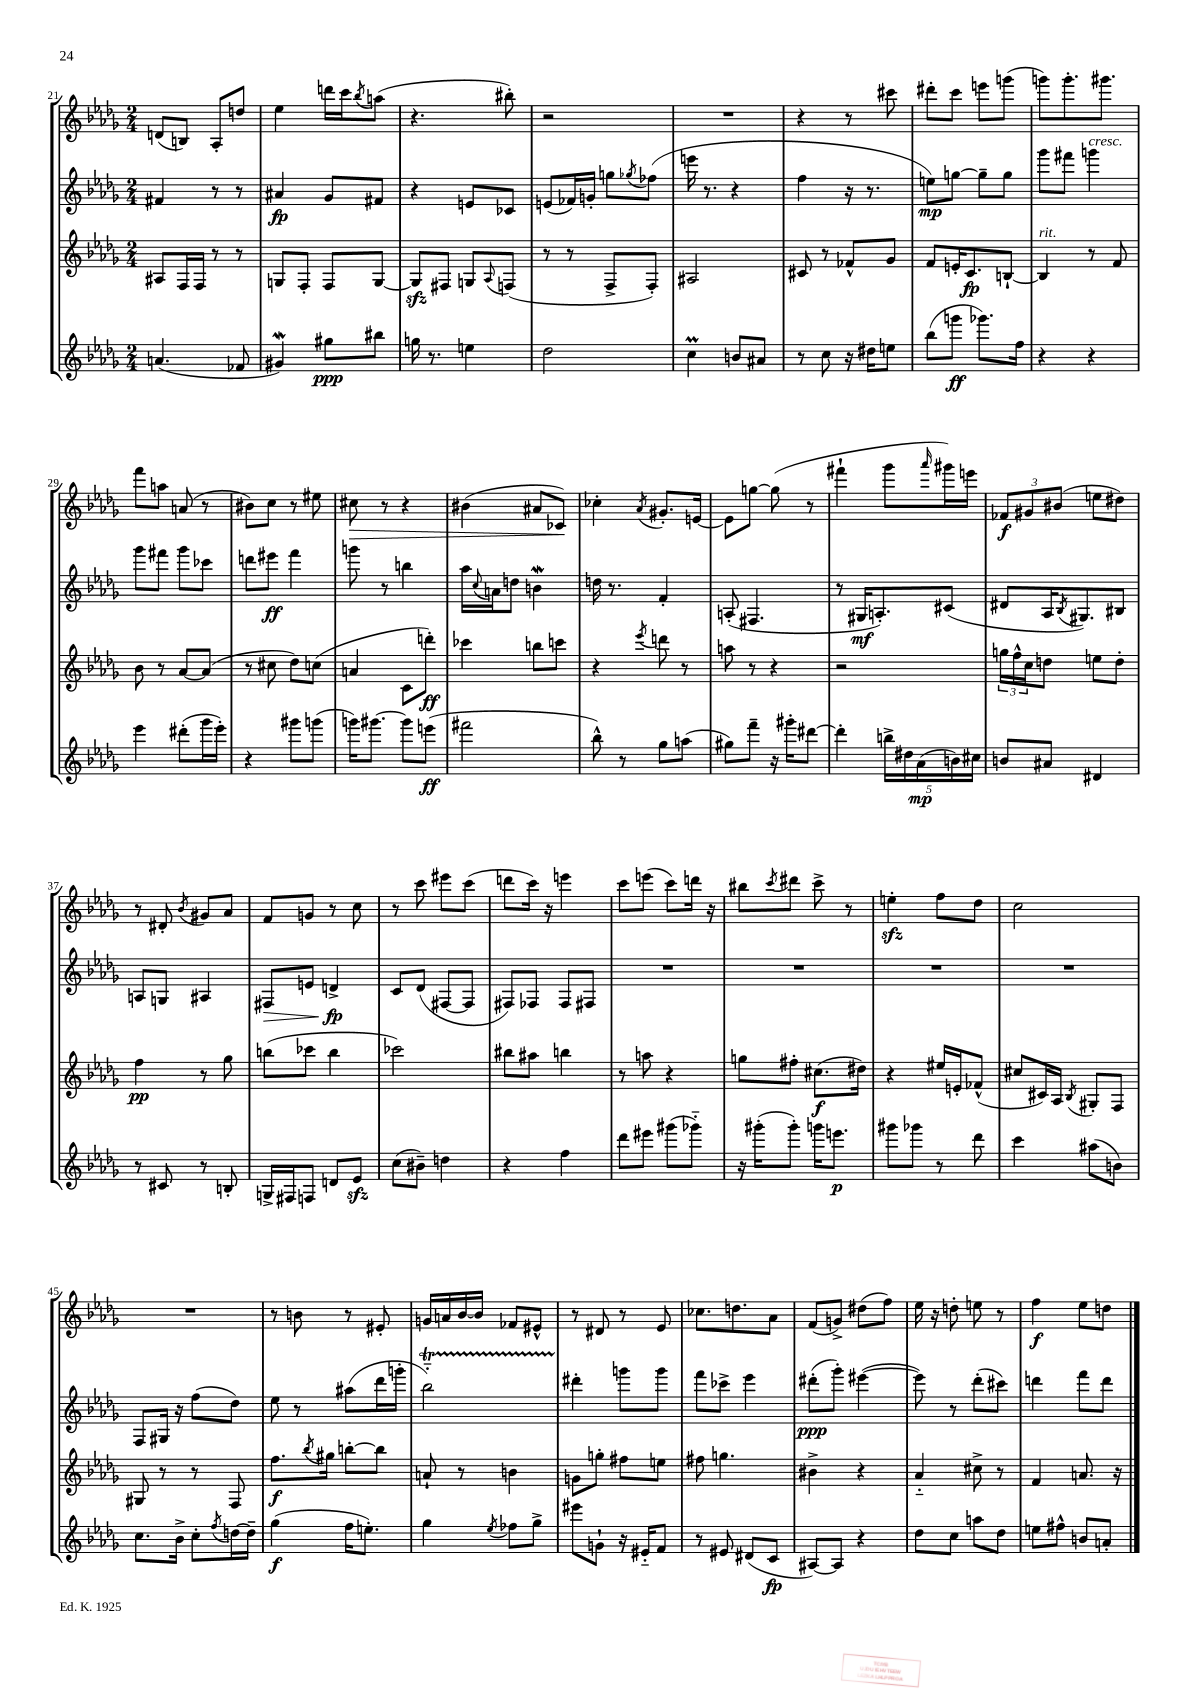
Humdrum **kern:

**kern	**dynam	**kern	**dynam	**kern	**dynam	**kern	**dynam
*part4	*part4	*part3	*part3	*part2	*part2	*part1	*part1
*staff4	*staff4	*staff3	*staff3	*staff2	*staff2	*staff1	*staff1
*clefG2	*	*clefG2	*	*clefG2	*	*clefG2	*
*k[b-e-a-d-g-]	*	*k[b-e-a-d-g-]	*	*k[b-e-a-d-g-]	*	*k[b-e-a-d-g-]	*
*M2/4	*	*M2/4	*	*M2/4	*	*M2/4	*
=21	=21	=21	=21	=21	=21	=21	=21
(4.an/	.	8A#X/L	.	4f#X/	.	(8dn/L	.
.	.	16F/L	.	.	.	8Bn/J)	.
.	.	16F/JJ	.	.	.	.	.
.	.	8r	.	8r	.	8A-'/L	.
8f-X/	.	8r	.	8r	.	8ddn/J	.
=22	=22	=22	=22	=22	=22	=22	=22
4g#XW/)	.	8Gn/L	.	4a#X/	fp	4ee-\	.
.	.	8F'/J	.	.	.	.	.
8gg#X\L	ppp	8F/L	.	8g-/L	.	16dddn\LL	.
.	.	.	.	.	.	16ccc\J	.
.	.	.	.	.	.	8qbb-/	.
8bb#X\J	.	[8G/J	.	8f#X/J	.	(8aan\J	.
=23	=23	=23	=23	=23	=23	=23	=23
16ggn\	.	8Gzz/L]	.	4r	.	4.r	.
8.r	.	.	.	.	.	.	.
.	.	8F#X/J	.	.	.	.	.
4een\	.	8Gn/L	.	8en/L	.	.	.
.	.	8qqA-/	.	.	.	.	.
.	.	(8Fn/J	.	8c-X/J	.	8bb#X'\)	.
=24	=24	=24	=24	=24	=24	=24	=24
2dd-\	.	8r	.	(8en/L	.	2r	.
.	.	8r	.	16f-X/L)	.	.	.
.	.	.	.	16gn'/JJ	.	.	.
.	.	8F^/L	.	8ggn\L	.	.	.
.	.	.	.	8qgg-X/	.	.	.
.	.	8F'/J)	.	(8ff-X\J	.	.	.
=25	=25	=25	=25	=25	=25	=25	=25
4ccm\	.	2A#X/	.	16eeen\	.	2r	.
.	.	.	.	8.r	.	.	.
8bn/L	.	.	.	4r	.	.	.
8a#X/J	.	.	.	.	.	.	.
=26	=26	=26	=26	=26	=26	=26	=26
8r	.	8c#X/	.	4ff\	.	4r	.
8cc\	.	8r	.	.	.	.	.
16r	.	8f-X^^/L	.	16r	.	8r	.
16dd#X\KL	.	.	.	8.r	.	.	.
8een\J	.	8g-/J	.	.	.	8ccc#X\	.
=27	=27	=27	=27	=27	=27	=27	=27
(8bb-\L	.	8f/L	.	8een\L)	mp	8ddd#X'\L	.
8gggn\J	ff	16en'/K	.	[8ggn\J	.	8ccc\J	.
.	.	8.c/	fp	.	.	.	.
8.ggg-X\L)	.	.	.	8gg~\L]	.	8eeen\L	.
.	.	[8Bn`/J	.	8gg\J	.	(8gggn\J	.
16ff\Jk	.	.	.	.	.	.	.
=28	=28	=28	=28	=28	=28	=28	=28
!	!	!LO:TX:a:i:t=rit.	!	!	!	!	!
4r	.	4B/]	.	8ggg-\L	.	8gggn\L)	.
.	.	.	.	8fff#X\J	.	8.ggg'\	.
!	!	!	!	!LO:TX:a:i:t=cresc.	!	!	!
4r	.	8r	.	4gggn\	.	.	.
.	.	.	.	.	.	8.ggg#X\J	.
.	.	8f/	.	.	.	.	.
!!LO:LB:g=z
=29	=29	=29	=29	=29	=29	=29	=29
4eee-\	.	8b-\	.	8ggg-\L	.	8fff\L	.
.	.	8r	.	8fff#X\J	.	8aan\J	.
(8ddd#X'\L	.	[8a-/L	.	8ggg-\L	.	(8an/	.
16ggg-\L	.	(8a-/J]	.	8ccc-X\J	.	8r	.
16eee-'\JJ)	.	.	.	.	.	.	.
=30	=30	=30	=30	=30	=30	=30	=30
4r	.	8r	.	8dddn\L	.	8b#X\L)	.
.	.	8cc#X\	.	8eee#X\J	ff	8cc\J	.
8ggg#X\L	.	8dd-\L)	.	4fff\	.	8r	.
(8gggn\J	.	(8ccn\J	.	.	.	8ee#X\	.
=31	=31	=31	=31	=31	=31	=31	=31
!	!	!	!	!	!	!	!LO:HP:b
16gggn\KL)	.	4an/	.	8gggn\	.	8cc#X\	>
[8.ggg#X\J	.	.	.	.	.	.	.
.	.	.	.	8r	.	8r	.
8ggg#\L]	.	8c\L	.	4bbn\	.	4r	.
(8eeen\J	ff	8dddn'\J)	ff	.	.	.	.
=32	=32	=32	=32	=32	=32	=32	=32
2fff#X\	.	4ccc-X\	.	16aa-\LL	.	(4b#X\	.
.	.	.	.	8qqcc/	.	.	.
.	.	.	.	16an\J	.	.	.
.	.	.	.	8ddn\J	.	.	.
.	.	8bbn\L	.	4bnW\	.	8a#X/L	.
.	.	8cccn\J	.	.	.	8c-X/J)	.
.	.	.	.	.	.	.	]
=33	=33	=33	=33	=33	=33	=33	=33
8bb-^^\)	.	4r	.	16ddn\	.	4cc-X'\	.
.	.	.	.	8.r	.	.	.
8r	.	.	.	.	.	.	.
.	.	8qeee-/	.	.	.	8qa-/	.
8gg-\L	.	8dddn\	.	4f'/	.	8.g#X'/L	.
(8aan\J	.	8r	.	.	.	.	.
.	.	.	.	.	.	[16en/Jk	.
=34	=34	=34	=34	=34	=34	=34	=34
8gg#X\L)	.	8aan\	.	(8An'/	.	8e\L]	.
8fff~\J	.	8r	.	4.F#X/	.	[8ggn\J	.
16r	.	4r	.	.	.	(8gg\]	.
16ggg#X'\KL	.	.	.	.	.	.	.
[8ddd#X\J	.	.	.	.	.	8r	.
=35	=35	=35	=35	=35	=35	=35	=35
4ddd#'\]	.	2r	.	8r	.	4fff#X`\	.
.	.	.	.	16G#X/KL	mf	.	.
.	.	.	.	8.An'/)	.	.	.
20bbn^\LL	.	.	.	.	.	8ggg-\L	.
20dd#X\	.	.	.	.	.	.	.
(20a-\	mp	.	.	.	.	.	.
.	.	.	.	.	.	16qqaaa-/	.
.	.	.	.	(8c#X/J	.	16ggg#X\L)	.
20bn\)	.	.	.	.	.	.	.
.	.	.	.	.	.	16eeen\JJ	.
20cc#X\JJ	.	.	.	.	.	.	.
=36	=36	=36	=36	=36	=36	=36	=36
8bn/L	.	24ggn\LL	.	8d#X/L	.	12f-X/L	f
.	.	24ff^^\	.	.	.	.	.
.	.	24cc\J	.	.	.	12g#X/	.
8a#X/J	.	8ddn\J	.	16A-/K	.	.	.
.	.	.	.	.	.	(12b#X/J	.
.	.	.	.	8qB-/	.	.	.
.	.	.	.	8.G#X/)	.	.	.
4d#X/	.	8een\L	.	.	.	8een\L	.
.	.	8dd'\J	.	8B#X/J	.	8dd#X\J)	.
!!LO:LB:g=z
=37	=37	=37	=37	=37	=37	=37	=37
8r	.	4ff\	pp	8An/L	.	8r	.
8c#X/	.	.	.	8Gn/J	.	8d#X'/	.
.	.	.	.	.	.	8qb-/	.
8r	.	8r	.	4A#X/	.	8g#X/L	.
8Bn'/	.	8gg-\	.	.	.	8a-/J	.
=38	=38	=38	=38	=38	=38	=38	=38
!	!	!	!	!	!LO:HP:b	!	!
16Gn^/LL	.	(8bbn\L	.	8F#X/L	>	8f/L	.
16F#X/J	.	.	.	.	.	.	.
8Fn/J	.	8ccc-X\J	.	8en/J	.	8gn/J	.
8dn/L	.	4bb\	.	4dn^/	fp	8r	.
8e-zz/J	.	.	.	.	.	8cc\	.
.	.	.	.	.	]	.	.
=39	=39	=39	=39	=39	=39	=39	=39
(8cc\L	.	2ccc-X\)	.	8c/L	.	8r	.
8b#X~\J)	.	.	.	(8d-/J	.	8ccc\	.
4ddn\	.	.	.	[8F#X/L	.	8eee#X\L	.
.	.	.	.	8F#/J]	.	(8ccc\J	.
=40	=40	=40	=40	=40	=40	=40	=40
4r	.	8bb#X\L	.	8F#X/L)	.	8dddn\L	.
.	.	8aa#X\J	.	8F-X/J	.	16ccc\Jk)	.
.	.	.	.	.	.	16r	.
4ff\	.	4bbn\	.	8F-/L	.	4eeen\	.
.	.	.	.	8F#X/J	.	.	.
=41	=41	=41	=41	=41	=41	=41	=41
8ddd-\L	.	8r	.	2r	.	8ccc\L	.
8eee#X\J	.	8aan\	.	.	.	(8eeen\J	.
(8ggg#X\L	.	4r	.	.	.	8ccc\L)	.
8ggg-X\J)	.	.	.	.	.	16dddn\Jk	.
.	.	.	.	.	.	16r	.
=42	=42	=42	=42	=42	=42	=42	=42
16r	.	8ggn\L	.	2r	.	8bb#X\L	.
(16ggg#X'\KL	.	.	.	.	.	.	.
.	.	.	.	.	.	8qccc/	.
8ggg#'\J)	.	8ff#X'\J	.	.	.	8ddd#X\J	.
16gggn\KL	.	(8.cc#X\L	f	.	.	8ccc^\	.
8.eeen\J	p	.	.	.	.	.	.
.	.	.	.	.	.	8r	.
.	.	16dd#X\Jk)	.	.	.	.	.
=43	=43	=43	=43	=43	=43	=43	=43
8ggg#X\L	.	4r	.	2r	.	4eenzz'\	.
8ggg-X\J	.	.	.	.	.	.	.
8r	.	16ee#X/LL	.	.	.	8ff\L	.
.	.	16en'/J	.	.	.	.	.
8ddd-\	.	(8f-X^^/J	.	.	.	8dd-\J	.
=44	=44	=44	=44	=44	=44	=44	=44
4ccc\	.	8cc#X/L	.	2r	.	2cc\	.
.	.	16c#X/L)	.	.	.	.	.
.	.	16A-/JJ	.	.	.	.	.
.	.	8qB-/	.	.	.	.	.
(8aa#X\L	.	8G#X'/L	.	.	.	.	.
8bn\J)	.	8F/J	.	.	.	.	.
!!LO:LB:g=z
=45	=45	=45	=45	=45	=45	=45	=45
8.cc\L	.	8G#X/	.	8F/L	.	2r	.
.	.	8r	.	16G#X/Jk	.	.	.
16b-^\Jk	.	.	.	16r	.	.	.
8cc'\L	.	8r	.	(8ff\L	.	.	.
8qff/	.	.	.	.	.	.	.
[16ddn\L	.	8F/	.	8dd-\J)	.	.	.
16dd~\JJ]	.	.	.	.	.	.	.
=46	=46	=46	=46	=46	=46	=46	=46
(4gg-\	f	8.ff\L	f	8ee-\	.	8r	.
.	.	.	.	8r	.	8bn\	.
.	.	8qbb-/	.	.	.	.	.
.	.	16gg#X\Jk	.	.	.	.	.
16ff\KL	.	[8bbn'\L	.	(8aa#X\L	.	8r	.
8.een'\J)	.	.	.	.	.	.	.
.	.	8bb\J]	.	16ddd-\L	.	8e#X'/	.
.	.	.	.	16gggn'\JJ	.	.	.
=47	=47	=47	=47	=47	=47	=47	=47
4gg-\	.	8an`/	.	2bb-T\)	.	16gn/LL	.
.	.	.	.	.	.	16an/	.
.	.	8r	.	.	.	[16b-/	.
.	.	.	.	.	.	16b-/JJ]	.
8qee-/	.	.	.	.	.	.	.
8ff-X\L	.	4bn\	.	.	.	8f-X/L	.
8gg-^\J	.	.	.	.	.	8e#X^^/J	.
=48	=48	=48	=48	=48	=48	=48	=48
8eee#X\L	.	8gn\L	.	4ddd#X'\	.	8r	.
8gn`\J	.	8ggn'\J	.	.	.	8d#X/	.
16r	.	8ff#X\L	.	8gggn\L	.	8r	.
16e#X/KL	.	.	.	.	.	.	.
8f/J	.	8een\J	.	8ggg\J	.	8e-/	.
=49	=49	=49	=49	=49	=49	=49	=49
8r	.	8ff#X\	.	8fff\L	.	8.cc-X\L	.
8e#X/	.	4.ggn\	.	8ccc-X^\J	.	.	.
.	.	.	.	.	.	8.ddn\	.
(8d#X/L	.	.	.	4eee-\	.	.	.
8c/J	fp	.	.	.	.	8a-\J	.
=50	=50	=50	=50	=50	=50	=50	=50
[8A#X/L)	.	4b#X^\	.	(8ddd#X'\L	ppp	(8f/L	.
8A#/J]	.	.	.	8ggg-'\J)	.	8gn^/J)	.
4r	.	4r	.	([4eee#X\	.	(8dd#X\L	.
.	.	.	.	.	.	8ff\J)	.
=51	=51	=51	=51	=51	=51	=51	=51
8dd-\L	.	4a-/	.	8eee#\])	.	16ee-\	.
.	.	.	.	.	.	16r	.
8cc\J	.	.	.	8r	.	8ddn'\	.
8aan\L	.	8cc#X^\	.	(8ddd-'\L	.	8een\	.
8dd-\J	.	8r	.	8ccc#X\J)	.	8r	.
=52	=52	=52	=52	=52	=52	=52	=52
8een\L	.	4f/	.	4dddn\	.	4ff\	f
8ff#X^^\J	.	.	.	.	.	.	.
8bn/L	.	8.an/	.	8fff\L	.	8ee-\L	.
8an'/J	.	.	.	8ddd\J	.	8ddn\J	.
.	.	16r	.	.	.	.	.
==	==	==	==	==	==	==	==
*-	*-	*-	*-	*-	*-	*-	*-
